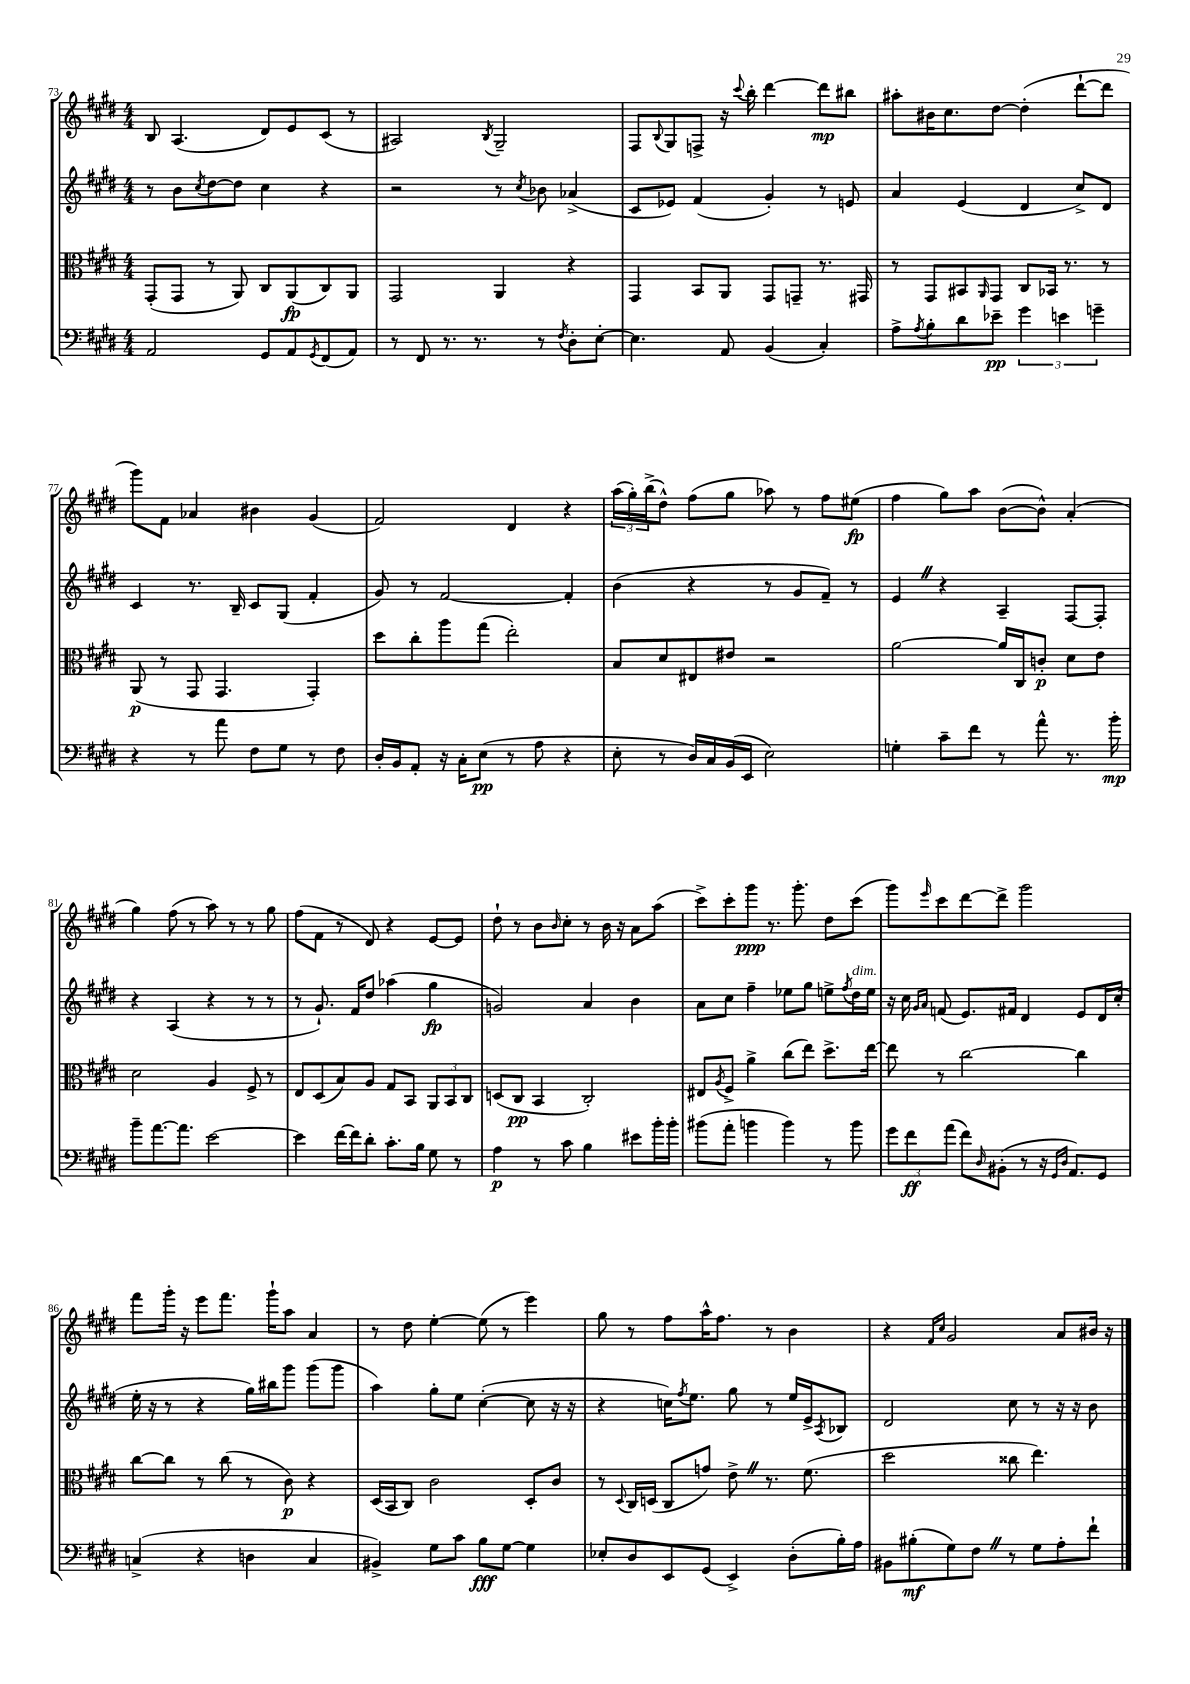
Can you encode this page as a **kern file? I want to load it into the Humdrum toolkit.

**kern	**dynam	**kern	**dynam	**kern	**dynam	**kern	**dynam
*part4	*part4	*part3	*part3	*part2	*part2	*part1	*part1
*staff4	*staff4	*staff3	*staff3	*staff2	*staff2	*staff1	*staff1
*clefF4	*	*clefC3	*	*clefG2	*	*clefG2	*
*k[f#c#g#d#]	*	*k[f#c#g#d#]	*	*k[f#c#g#d#]	*	*k[f#c#g#d#]	*
*M4/4	*	*M4/4	*	*M4/4	*	*M4/4	*
=73	=73	=73	=73	=73	=73	=73	=73
2AA/	.	(8GG#'/L	.	8r	.	8B/	.
.	.	8GG#/J	.	8b\L	.	(4.A/	.
.	.	.	.	8qcc#/	.	.	.
.	.	8r	.	[8dd#\	.	.	.
.	.	8AA/)	.	8dd#\J]	.	.	.
8GG#/L	.	8C#/L	.	4cc#\	.	8d#/L)	.
8AA/	.	(8AA/	fp	.	.	8e/	.
8qGG#/	.	.	.	.	.	.	.
(8FF#/	.	8C#/)	.	4r	.	(8c#/J	.
8AA/J)	.	8AA/J	.	.	.	8r	.
=74	=74	=74	=74	=74	=74	=74	=74
8r	.	2GG#/	.	2r	.	2A#X/)	.
8FF#/	.	.	.	.	.	.	.
8.r	.	.	.	.	.	.	.
8.r	.	.	.	.	.	.	.
.	.	.	.	.	.	8qB/	.
.	.	4AA/	.	8r	.	2G#~/	.
.	.	.	.	8qcc#/	.	.	.
8r	.	.	.	8b-X\	.	.	.
8qF#/	.	.	.	.	.	.	.
8D#'\L	.	4r	.	(4a-X^/	.	.	.
[8E'\J	.	.	.	.	.	.	.
=75	=75	=75	=75	=75	=75	=75	=75
4.E\]	.	4GG#/	.	8c#/L	.	8F#/L	.
.	.	.	.	.	.	8qqB/	.
.	.	.	.	8e-X/J)	.	8G#/	.
.	.	8BB/L	.	(4f#/	.	8Fn^/J	.
8AA/	.	8AA/J	.	.	.	16r	.
.	.	.	.	.	.	8qqccc#/	.
.	.	.	.	.	.	16bb'\	.
(4BB/	.	8GG#/L	.	4g#'/)	.	[4ddd#\	.
.	.	8GGn~/J	.	.	.	.	.
4C#'/)	.	8.r	.	8r	.	8ddd#\L]	mp
.	.	.	.	8en/	.	8bb#X\J	.
.	.	16GG#X/	.	.	.	.	.
=76	=76	=76	=76	=76	=76	=76	=76
8A^\L	.	8r	.	4a/	.	8aa#X'\L	.
8qA/	.	.	.	.	.	.	.
8B'\	.	8GG#/L	.	.	.	16b#X\K	.
.	.	.	.	.	.	8.cc#\	.
8d#\	.	8BB#X/	.	(4e/	.	.	.
.	.	16qqAA/	.	.	.	.	.
8e-X~\J	pp	8GG#/J	.	.	.	[8dd#\J	.
6g#\	.	8C#/L	.	4d#/	.	(4dd#'\]	.
.	.	16BB-X/Jk	.	.	.	.	.
6en\	.	.	.	.	.	.	.
.	.	8.r	.	.	.	.	.
.	.	.	.	8cc#^/L)	.	[8ddd#`\L	.
6gn~\	.	.	.	.	.	.	.
.	.	8r	.	8d#/J	.	8ddd#\J]	.
!!LO:LB:g=z
=77	=77	=77	=77	=77	=77	=77	=77
4r	.	(8AA/	p	4c#/	.	8ggg#\L)	.
.	.	8r	.	.	.	8f#\J	.
8r	.	8GG#/	.	8.r	.	4a-X/	.
8a\	.	4.GG#/	.	.	.	.	.
.	.	.	.	16B~/	.	.	.
8F#\L	.	.	.	8c#/L	.	4b#X\	.
8G#\J	.	.	.	(8G#/J	.	.	.
8r	.	4GG#'/)	.	4f#'/	.	(4g#/	.
8F#\	.	.	.	.	.	.	.
=78	=78	=78	=78	=78	=78	=78	=78
16D#'/LL	.	8dd#\L	.	8g#/)	.	2f#/)	.
16BB/J	.	.	.	.	.	.	.
8AA'/J	.	8cc#'\	.	8r	.	.	.
16r	.	8aa\	.	[2f#/	.	.	.
16C#'\KL	.	.	.	.	.	.	.
(8E\J	pp	(8gg#\J	.	.	.	.	.
8r	.	2ee'\)	.	.	.	4d#/	.
8A\	.	.	.	.	.	.	.
4r	.	.	.	4f#'/]	.	4r	.
=79	=79	=79	=79	=79	=79	=79	=79
8E'\	.	8B/L	.	(4b\	.	(24aa\LL	.
.	.	.	.	.	.	24gg#'\)	.
.	.	.	.	.	.	(24bb^\J	.
8r	.	8d#/	.	.	.	8dd#^^\J)	.
16D#/LL)	.	8E#X/	.	4r	.	(8ff#\L	.
16C#/	.	.	.	.	.	.	.
(16BB/	.	8e#X/J	.	.	.	8gg#\J	.
16EE/JJ	.	.	.	.	.	.	.
2E\)	.	2r	.	8r	.	8aa-X\)	.
.	.	.	.	8g#/L	.	8r	.
.	.	.	.	8f#~/J)	.	8ff#\L	.
.	.	.	.	8r	.	(8ee#X\J	fp
=80	=80	=80	=80	=80	=80	=80	=80
4Gn'\	.	[2a\	.	4eZ/	.	4ff#\	.
8c#~\L	.	.	.	4r	.	8gg#\L)	.
8f#\J	.	.	.	.	.	8aa\J	.
8r	.	16a/LL]	.	4A~/	.	([8b\L	.
.	.	16C#/J	.	.	.	.	.
8a^^\	.	8cn'/J	p	.	.	8b^^\J])	.
8.r	.	8d#\L	.	[8F#/L	.	(4a'/	.
.	.	8e\J	.	8F#'/J]	.	.	.
16b'\	mp	.	.	.	.	.	.
!!LO:LB:g=z
=81	=81	=81	=81	=81	=81	=81	=81
8b~\L	.	2d#\	.	4r	.	4gg#\)	.
[8.a\	.	.	.	.	.	.	.
.	.	.	.	(4A/	.	(8ff#\	.
8.a\J]	.	.	.	.	.	.	.
.	.	.	.	.	.	8r	.
[2e\	.	4A/	.	4r	.	8aa\)	.
.	.	.	.	.	.	8r	.
.	.	8F#^/	.	8r	.	8r	.
.	.	8r	.	8r	.	8gg#\	.
=82	=82	=82	=82	=82	=82	=82	=82
4e\]	.	8E/L	.	8r	.	(8ff#\L	.
.	.	(8D#/	.	8.g#`/)	.	8f#\J	.
[16f#\LL	.	8B/)	.	.	.	8r	.
16f#\J]	.	.	.	16f#/KL	.	.	.
8d#'\J	.	8A/J	.	8dd#/J	.	8d#/)	.
8.c#'\L	.	8G#/L	.	(4aa-X\	.	4r	.
.	.	8BB/J	.	.	.	.	.
16B\Jk	.	.	.	.	.	.	.
8G#\	.	12AA/L	.	4gg#\	fp	[8e/L	.
.	.	12BB/	.	.	.	.	.
8r	.	.	.	.	.	8e/J]	.
.	.	12C#/J	.	.	.	.	.
=83	=83	=83	=83	=83	=83	=83	=83
4A\	p	(8Dn/L	.	2gn/)	.	8dd#`\	.
.	.	8C#/J	pp	.	.	8r	.
8r	.	4BB/	.	.	.	8b\L	.
.	.	.	.	.	.	16qqb/	.
8c#\	.	.	.	.	.	8cc#'\J	.
4B\	.	2C#'/)	.	4a/	.	8r	.
.	.	.	.	.	.	16b\	.
.	.	.	.	.	.	16r	.
8e#X\L	.	.	.	4b\	.	8a\L	.
16b'\L	.	.	.	.	.	(8aa\J	.
16b'\JJ	.	.	.	.	.	.	.
=84	=84	=84	=84	=84	=84	=84	=84
(8b#X\L	.	8E#X/L	.	8a\L	.	8ccc#^\L)	.
.	.	8qA/	.	.	.	.	.
8a'\J	.	8F#^/J	.	8cc#\J	.	8ccc#'\	.
4bn\	.	4a^\	.	4ff#~\	.	8ggg#\J	ppp
.	.	.	.	.	.	8.r	.
4b\)	.	(8cc#\L	.	8ee-X\L	.	.	.
.	.	.	.	.	.	8.ggg#'\	.
.	.	8ee\J)	.	8gg#\J	.	.	.
8r	.	8.dd#^\L	.	8een^\L	.	8dd#\L	.
.	.	.	.	8qff#/	.	.	.
!	!	!	!	!LO:TX:a:i:t=dim.	!	!	!
8b\	.	.	.	16dd#\L	.	(8ccc#\J	.
.	.	[16ee\Jk	.	16ee\JJ	.	.	.
=85	=85	=85	=85	=85	=85	=85	=85
12g#\L	.	8ee\]	.	16r	.	8ggg#\L)	.
.	.	.	.	16cc#\	.	.	.
12f#\	ff	.	.	.	.	.	.
.	.	.	.	16qqg#/LL	.	.	.
.	.	.	.	16qqa/JJ	.	16qqeee/	.
.	.	8r	.	(8fn/	.	8ccc#\	.
(12a\J	.	.	.	.	.	.	.
8f#\L)	.	[2cc#\	.	8.e/L)	.	[8ddd#\	.
16qqD#/	.	.	.	.	.	.	.
(8BB#X'\J	.	.	.	.	.	8ddd#^\J]	.
.	.	.	.	16f#X/Jk	.	.	.
8r	.	.	.	4d#/	.	2ggg#\	.
16r	.	.	.	.	.	.	.
16qqGG#/LL	.	.	.	.	.	.	.
16qqD#/JJ	.	.	.	.	.	.	.
8.AA/L)	.	.	.	.	.	.	.
.	.	4cc#\]	.	8e/L	.	.	.
8GG#/J	.	.	.	16d#/L	.	.	.
.	.	.	.	(16cc#'/JJ	.	.	.
!!LO:LB:g=z
=86	=86	=86	=86	=86	=86	=86	=86
(4Cn^/	.	[8cc#\L	.	16ee'\	.	8fff#\L	.
.	.	.	.	16r	.	.	.
.	.	8cc#\J]	.	8r	.	16ggg#'\Jk	.
.	.	.	.	.	.	16r	.
4r	.	8r	.	4r	.	8eee\L	.
.	.	(8cc#\	.	.	.	8.fff#\J	.
4Dn\	.	8r	.	16gg#\LL)	.	.	.
.	.	.	.	16bb#X\J	.	16ggg#`\KL	.
.	.	8c#\)	p	8ggg#\J	.	8aa\J	.
4C/	.	4r	.	(8ggg#\L	.	4a/	.
.	.	.	.	8ggg#\J	.	.	.
=87	=87	=87	=87	=87	=87	=87	=87
4BB#X^/)	.	(16D#/LL	.	4aa\)	.	8r	.
.	.	16BB/J	.	.	.	.	.
.	.	8C#/J)	.	.	.	8dd#\	.
8G#\L	.	2c#\	.	8gg#'\L	.	[4ee'\	.
8c#\J	.	.	.	8ee\J	.	.	.
8B\L	fff	.	.	([4cc#'\	.	(8ee\]	.
[8G#\J	.	.	.	.	.	8r	.
4G#\]	.	8D#'/L	.	8cc#\]	.	4eee\)	.
.	.	8c#/J	.	16r	.	.	.
.	.	.	.	16r	.	.	.
=88	=88	=88	=88	=88	=88	=88	=88
8E-X'/L	.	8r	.	4r	.	8gg#\	.
.	.	8qqD#/	.	.	.	.	.
8D#/	.	16C#/LL	.	.	.	8r	.
.	.	(16Dn/JJ	.	.	.	.	.
8EE/	.	8C#/L	.	16ccn\KL)	.	8ff#\L	.
.	.	.	.	8qff#/	.	.	.
.	.	.	.	8.ee\J	.	.	.
(8GG#/J	.	8gn/J)	.	.	.	16aa^^\K	.
.	.	.	.	.	.	8.ff#\J	.
4EE^/)	.	8e^Z\	.	8gg#\	.	.	.
.	.	8.r	.	8r	.	8r	.
(8D#'\L	.	.	.	16ee/LL	.	4b\	.
.	.	(8.f#\	.	16e^/J	.	.	.
.	.	.	.	8qA/	.	.	.
16B'\L)	.	.	.	8B-X/J	.	.	.
16A\JJ	.	.	.	.	.	.	.
=89	=89	=89	=89	=89	=89	=89	=89
8BB#X\L	.	2dd#\	.	2d#/	.	4r	.
(8B#X'\	mf	.	.	.	.	.	.
.	.	.	.	.	.	16qqf#/LL	.
.	.	.	.	.	.	16qqcc#/JJ	.
8G#\)	.	.	.	.	.	2g#/	.
8F#Z\J	.	.	.	.	.	.	.
8r	.	8cc##X\	.	8cc#\	.	.	.
8G#\L	.	4.ee\)	.	8r	.	.	.
8A'\	.	.	.	16r	.	8a/L	.
.	.	.	.	16r	.	.	.
8f#`\J	.	.	.	8b\	.	16b#X/Jk	.
.	.	.	.	.	.	16r	.
==	==	==	==	==	==	==	==
*-	*-	*-	*-	*-	*-	*-	*-
